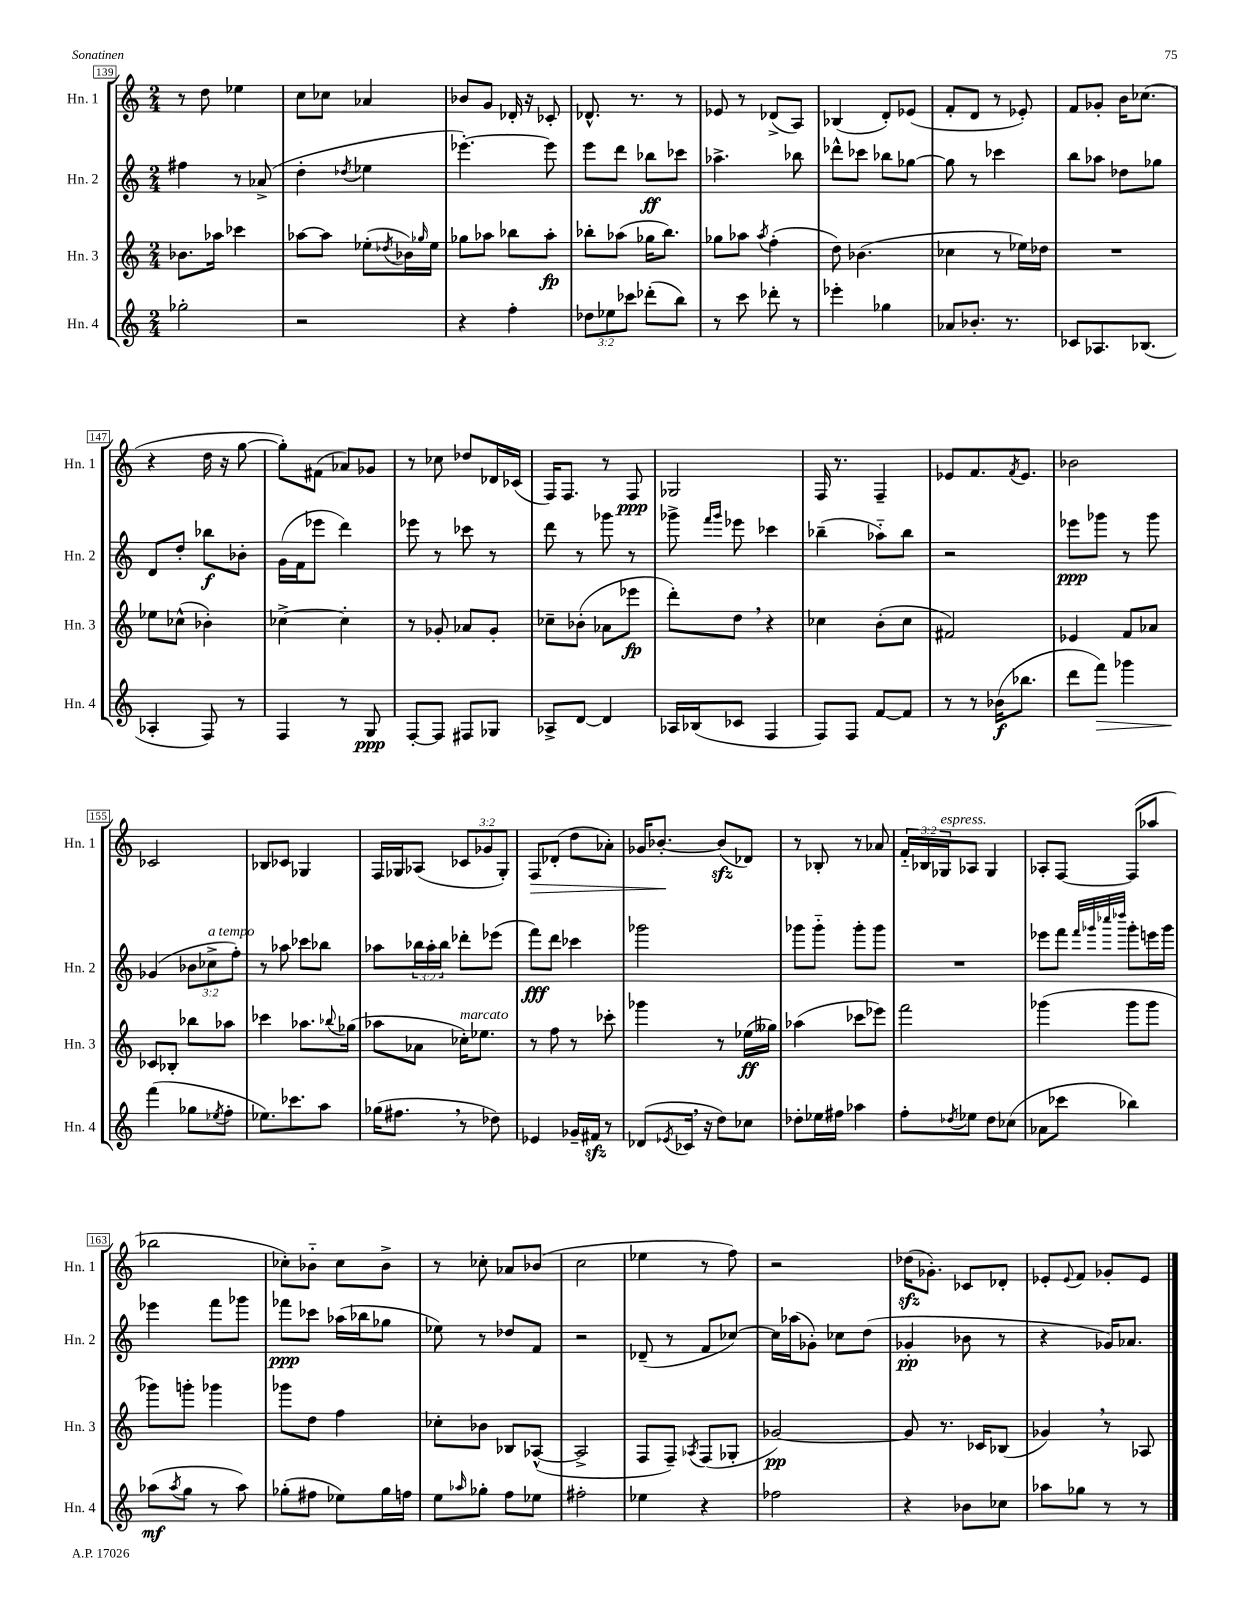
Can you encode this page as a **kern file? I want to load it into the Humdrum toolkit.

**kern	**kern	**kern	**kern
*staff4	*staff3	*staff2	*staff1
*clefG2	*clefG2	*clefG2	*clefG2
*k[]	*k[]	*k[]	*k[]
*M2/4	*M2/4	*M2/4	*M2/4
2gg-'\	8.b-\L	4ff#\	8r
.	.	.	8dd\
.	16aa-\Jk	.	.
.	4ccc-\	8r	4ee-\
.	.	(8a-^/	.
=	=	=	=
2r	[8aa-\L	4dd'\	8cc\L
.	8aa-\]J	.	8cc-\J
.	.	8qdd-/	.
.	(8ee-'\L	4ee-\	4a-/
.	8qdd-/	.	.
.	16b-\L)	.	.
.	16qqgg-/	.	.
.	16ee-\JJ	.	.
=	=	=	=
4r	8gg-\L	[4.eee-'\)	8b-/L
.	8aa-\J	.	8g/J
4ff'\	8bb-\L	.	16d-'/
.	.	.	16r
.	8aa-'\J	8eee-\]	8c-'/
=	=	=	=
12dd-\L	8bb-'\L	8eee\L	8.d-^^/
12ee-\	.	.	.
.	(8aa-\J	8ddd\J	.
12ccc-\J	.	.	.
.	.	.	8.r
(8ddd-'\L	16gg-\LK	8bb-\L	.
.	8.bb-\J)	.	.
8bb\J)	.	8ccc-\J	8r
=	=	=	=
8r	8gg-\L	4.aa-^\	8e-/
8ccc\	8aa-\J	.	8r
.	8qaa-/	.	.
8ddd-'\	(4ff'\	.	(8d-^/L
8r	.	8bb-\	8A/J)
=	=	=	=
4eee-'\	8dd\)	8ddd-^^\L	(4B-/
.	(4.b-\	8ccc-\J	.
4gg-\	.	8bb-\L	8d'/L)
.	.	[8gg-\J	(8e-/J
=	=	=	=
8a-/L	4cc-\	8gg-\]	8f'/L
8.b-'/J	.	8r	8d/J
.	8r	4ccc-\	8r
8.r	.	.	.
.	16ee-\LL)	.	8e-'/)
.	16dd-\JJ	.	.
=	=	=	=
8c-/L	2r	8bb\L	8f/L
8.A-/	.	8aa-\J	8g-'/J
.	.	8dd-\L	16b\LK
(8.B-/J	.	.	(8.cc-\J
.	.	8gg-\J	.
=	=	=	=
4A-'/	8ee-\L	8d/L	4r
.	(8cc-^^\J	8dd'/J	.
8F/)	4b-'\)	8bb-\L	16dd\
.	.	.	16r
8r	.	8b-'\J	[8gg\
=	=	=	=
4F/	[4cc-^\	(16g\LL	8gg'\]L)
.	.	16f\J	.
.	.	8eee-\J	(8f#\J
8r	4cc-'\]	4ddd\)	8a-/L)
8G/	.	.	8g-/J
=	=	=	=
[8F'/L	8r	8eee-\	8r
8F/]J	8g-'/	8r	8cc-\
8F#/L	8a-/L	8ccc-\	8dd-/L
8G-/J	8g-'/J	8r	16d-/L
.	.	.	(16c-/JJ
=	=	=	=
8A-^/L	8cc-~\L	8ddd\	16F/LK)
.	.	.	8.F/J
[8d/J	(8b-'\J	8r	.
4d/]	8a-\L	8ggg-\	8r
.	8eee-\J	8r	8F/
=	=	=	=
16A-/LL	8ddd'\L)	8ggg-^\	2G-/
(16B-/J	.	.	.
.	.	16qqfff/LL	.
.	.	16qqggg-/JJ	.
8c-/J	8dd\J	8eee-\	.
4F/	4r	4ccc-\	.
=	=	=	=
8F/L)	4cc-\	(4bb-~\	16F/
.	.	.	8.r
8F/J	.	.	.
[8f/L	(8b'\L	8aa-'~\L)	4F~/
8f/]J	8cc-\J	8bb-\J	.
=	=	=	=
8r	2f#/)	2r	8e-/L
8r	.	.	8.f/
(16b-\LK	.	.	.
.	.	.	8qf/
8.bb-\J	.	.	8.e-/J
=	=	=	=
8ddd\L	4e-/	8eee-\L	2b-\
8fff\J)	.	8ggg-\J	.
4ggg-\	8f/L	8r	.
.	8a-/J	8ggg-\	.
=	=	=	=
(4fff\	8c-/L	(4g-/	2c-/
.	8B-'/J	.	.
8gg-\L	8bb-\L	12b-\L	.
.	.	12cc-^\	.
8qee-/	.	.	.
8ff'\J	8aa-\J	.	.
.	.	12ff'\J)	.
=	=	=	=
8.ee-\L)	4ccc-\	8r	8B-/L
.	.	8aa-\	8c-/J
8.ccc-\	.	.	.
.	8.aa-\L	8ccc-\L	4G-/
8aa\J	.	8bb-\J	.
.	8qqbb-/	.	.
.	(16gg-\Jk	.	.
=	=	=	=
(16gg-\LK	8aa-\L	8aa-\L	16F/LL
8.ff#\J	.	.	16G-/J
.	8a-\J	24bb-\L	(8A-/J
.	.	24aa-'\	.
.	.	24bb-\JJ	.
8r	16cc-'\LK)	8ddd-'\L	12c-/L
.	8.ee-\J	.	.
.	.	.	12g-/
8dd-\)	.	(8eee-\J	.
.	.	.	12G-'/J)
=	=	=	=
4e-/	8r	8fff\L)	8F/L
.	8ff\	8ddd\J	(8d-'/J
16g-~/LL	8r	4ccc-\	8dd\L
16f#/JJ	.	.	.
8r	8ccc-'\	.	8a-'\J)
=	=	=	=
(8d-/L	4ggg-\	2ggg-\	16g-/LK
.	.	.	[8.b-'/J
8qe-/	.	.	.
16c-/Jk	.	.	.
16r	.	.	.
8dd\L)	8r	.	(8b-/]L
8cc-\J	(16ee-\LL	.	8d-/J)
.	16gg--\JJ)	.	.
=	=	=	=
8dd-'\L	(4aa-\	8ggg-\L	8r
16ee-\L	.	8ggg-'~\J	8B-'/
16ff#\JJ	.	.	.
4aa-\	8ccc-\L	8ggg-'\L	8r
.	8eee-\J)	8ggg-\J	8a-/
=	=	=	=
8ff'\L	2fff\	2r	24f'~/LL
.	.	.	24B-/
.	.	.	24G-/J
8qdd-/	.	.	.
8ee-\J	.	.	8A-/J
8dd-\L	.	.	4G-/
(8cc-\J	.	.	.
=	=	=	=
8a-\L	(4ggg-\	8eee-\L	8A-'/L
8ccc-\J	.	8fff\J	[8F/J
.	.	32qqfff/LLL	.
.	.	32qqggg-/	.
.	.	32qqcccc-/	.
.	.	32qqdddd-/JJJ	.
4bb-\)	8ggg-\L	8ggg-'\L	(8F/]L
.	8ggg-\J	16eee\L	8aa-/J
.	.	16ggg-\JJ	.
=	=	=	=
(8aa-\L	8ggg-\L)	4eee-\	2bb-\
8qaa-/	.	.	.
8gg\J	8ggg'\J	.	.
8r	4ggg-\	8fff\L	.
8aa-\)	.	8ggg-\J	.
=	=	=	=
(8gg-'\L	8ggg-\L	8fff-\L	8cc-'\L)
8ff#\J	8dd\J	8ccc-\J	8b-'~\J
8ee-\L)	4ff\	(16aa-\LL	8cc-\L
.	.	16bb-\J	.
16gg-\L	.	8gg-\J	8b-^\J
16ff\JJ	.	.	.
=	=	=	=
8ee\L	8cc-'\L	8ee-\)	8r
16qqaa-/	.	.	.
8gg-'\J	8b-\J	8r	8cc-'\
8ff\L	8B-/L	8dd-/L	8a-/L
8ee-\J	([8A-^^/J	8f/J	(8b-/J
=	=	=	=
2ff#'\	2A-^/]	2r	2cc\
=	=	=	=
4ee-\	8F/L	(8d-~/	4ee-\
.	8F~/J)	8r	.
.	8qA-/	.	.
4r	(8F/L	8f/L	8r
.	8G-'/J	[8cc-/J)	8ff\)
=	=	=	=
2ff-\	[2g-/)	16cc-\]LL	2r
.	.	(16aa-\J	.
.	.	8g-'\J)	.
.	.	8cc-\L	.
.	.	(8dd\J	.
=	=	=	=
4r	8g-/]	4g-'/	(16dd-\LK
.	.	.	8.g-'\J)
.	8.r	.	.
8b-\L	.	8b-\	8c-/L
.	16c-/LK	.	.
8cc-\J	(8B-/J	8r	8d-'/J
=	=	=	=
8aa-\L	4g-/)	4r	8e-'/L
.	.	.	8qqe-/
8gg-\J	.	.	8f/J
8r	8r	16g-/LK)	8g-'/L
.	.	8.a-/J	.
8r	8A-/	.	8e-/J
==	==	==	==
*-	*-	*-	*-
